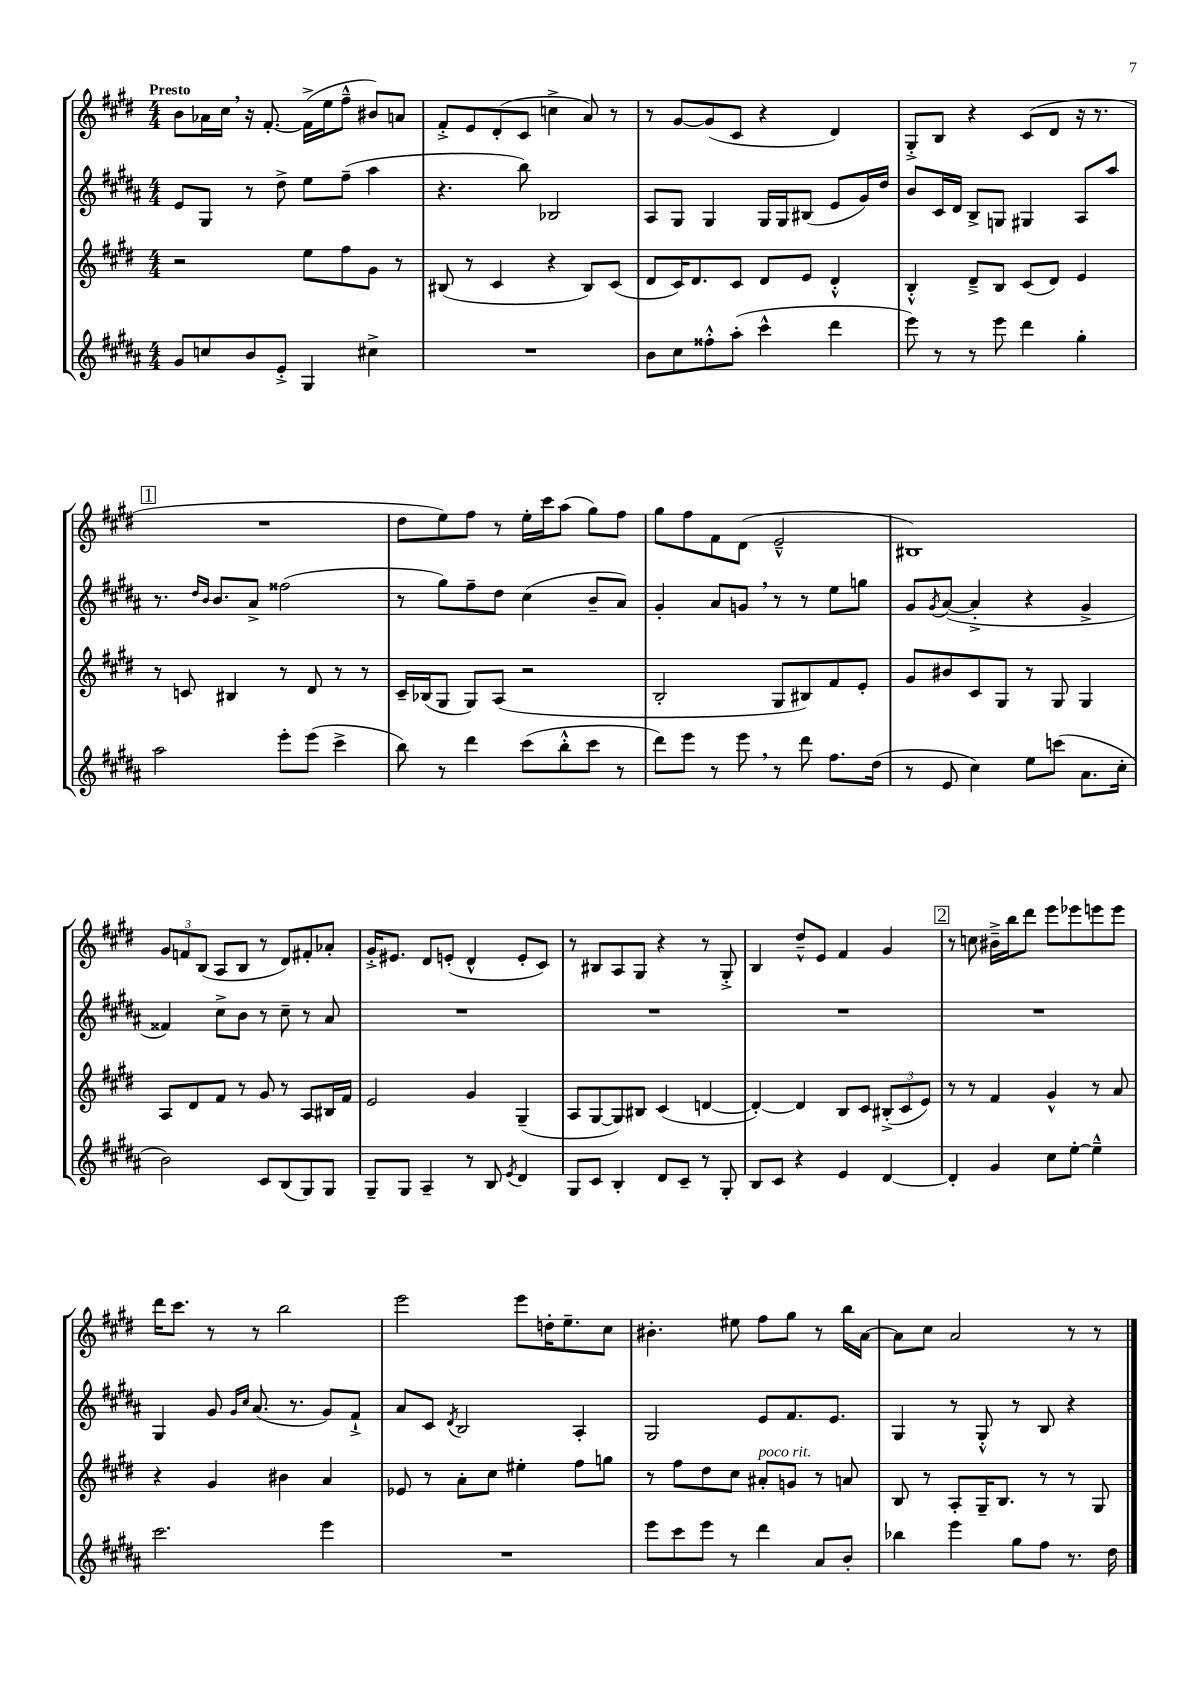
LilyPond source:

<<
\new StaffGroup <<
\new Staff = "s0" {
    \clef treble \key e \major \numericTimeSignature \time 4/4 \tempo "Presto"
    b'8 aes'16 cis''16 \breathe r16 fis'8.~-. fis'16->( e''16 fis''8---^ bis'8) a'8 |
    fis'8-.-> e'8 dis'8-.( cis'8 c''4-> a'8) r8 |
    r8 gis'8~ gis'8( cis'8 r4 dis'4) |
    gis8-.-> b8 r4 cis'8( dis'8 r16 r8. |
    \mark \markup { \box "1" } R1 |
    dis''8 e''8) fis''8 r8 e''16-. cis'''16 a''8( gis''8) fis''8 |
    gis''8 fis''8 fis'8 dis'8( e'2---^ |
    bis1) |
    \tuplet 3/2 { gis'8 f'8 b8( } a8 b8 r8 dis'8) fis'8-. aes'8-. |
    gis'16-.-> eis'8. dis'8 e'8-.( dis'4-^ e'8-. cis'8) |
    r8 bis8 a8 gis8 r4 r8 gis8-.-> |
    b4 dis''8---^ e'8 fis'4 gis'4 |
    \mark \markup { \box "2" } r8 c''8 bis'16---> b''16 dis'''8 e'''8 ees'''8 e'''8 e'''8 |
    dis'''16 cis'''8. r8 r8 b''2 |
    e'''2 e'''8 d''16-. e''8.-- cis''8 |
    bis'4.-. eis''8 fis''8 gis''8 r8 b''16 a'16~ |
    a'8 cis''8 a'2 r8 r8 \bar "|." |
}
\new Staff = "s1" {
    \clef treble \key b \major \numericTimeSignature \time 4/4
    e'8 gis8 r8 dis''8-> e''8 fis''8--( ais''4 |
    r4. b''8) bes2 |
    ais8 gis8 gis4 gis16 gis16 bis8( e'8 gis'16) dis''16 |
    b'8 cis'16 dis'16 b8-> g8 gis4 ais8 ais''8 |
    \mark \markup { \box "1" } r8. \grace { dis''16 b'16 } b'8. ais'8-> fisis''2( |
    r8 gis''8) fis''8-- dis''8 cis''4( b'8-- ais'8) |
    gis'4-. ais'8 g'8 \breathe r8 r8 e''8 g''8 |
    gis'8 \acciaccatura { gis'8 } ais'8~( ais'4-.-> r4 gis'4-> |
    fisis'4) cis''8-> b'8 r8 cis''8-- r8 ais'8 |
    R1 |
    R1 |
    R1 |
    \mark \markup { \box "2" } R1 |
    gis4 gis'8 \grace { gis'16 cis''16 } ais'8.( r8. gis'8) fis'8-!-> |
    ais'8 cis'8 \acciaccatura { dis'8 } b2 ais4-. |
    gis2 e'8 fis'8. e'8. |
    gis4 r8 gis8-.-^ r8 b8 r4 \bar "|." |
}
\new Staff = "s2" {
    \clef treble \key e \major \numericTimeSignature \time 4/4
    r2 e''8 fis''8 gis'8 r8 |
    bis8( r8 cis'4 r4 bis8) cis'8( |
    dis'8 cis'16) dis'8. cis'8 dis'8 e'8 dis'4-.-^ |
    b4-.-^ dis'8---> b8 cis'8( dis'8) e'4 |
    \mark \markup { \box "1" } r8 c'8 bis4 r8 dis'8 r8 r8 |
    cis'16-- bes16( gis8 gis8) a8( r2 |
    b2-. gis8 bis8) fis'8 e'8-. |
    gis'8 bis'8 cis'8 gis8 r8 gis8 gis4 |
    a8 dis'8 fis'8 r8 gis'8 r8 a8 bis16 fis'16 |
    e'2 gis'4 gis4--( |
    a8 gis8~ gis8) bis8 cis'4( d'4~ |
    d'4~-.) d'4 b8 cis'8 \tuplet 3/2 { bis8-.->( cis'8 e'8) } |
    \mark \markup { \box "2" } r8 r8 fis'4 gis'4-^ r8 a'8 |
    r4 gis'4 bis'4 a'4 |
    ees'8 r8 a'8-. cis''8 eis''4-. fis''8 g''8 |
    r8 fis''8 dis''8 cis''8 ais'8-.^\markup { \italic "poco rit." } g'8 r8 a'8 |
    b8 r8 a8-. gis16-- b8. r8 r8 gis8 \bar "|." |
}
\new Staff = "s3" {
    \clef treble \key b \major \numericTimeSignature \time 4/4
    gis'8 c''8 b'8 e'8-.-> gis4 cis''4-> |
    R1 |
    b'8 cis''8 fisis''8-.-^ ais''8-.( cis'''4-^ dis'''4 |
    e'''8) r8 r8 e'''8 dis'''4 gis''4-. |
    \mark \markup { \box "1" } ais''2 e'''8-. e'''8( cis'''4-> |
    b''8) r8 dis'''4 cis'''8( b''8-.-^ cis'''8 r8 |
    dis'''8) e'''8 r8 e'''8 \breathe r8 dis'''8 fis''8. dis''16( |
    r8 e'8 cis''4) e''8 c'''8( ais'8. cis''16-. |
    b'2) cis'8 b8( gis8) gis8 |
    gis8-- gis8 ais4-- r8 b8 \acciaccatura { e'8 } dis'4 |
    gis8 cis'8 b4-. dis'8 cis'8-- r8 gis8-. |
    b8 cis'8 r4 e'4 dis'4~ |
    \mark \markup { \box "2" } dis'4-. gis'4 cis''8 e''8~-. e''4---^ |
    cis'''2. e'''4 |
    R1 |
    e'''8 cis'''8 e'''8 r8 dis'''4 ais'8 b'8-. |
    bes''4 e'''4 gis''8 fis''8 r8. dis''16 \bar "|." |
}
>>
>>
\layout { \context { \Score \remove "Bar_number_engraver" } }
